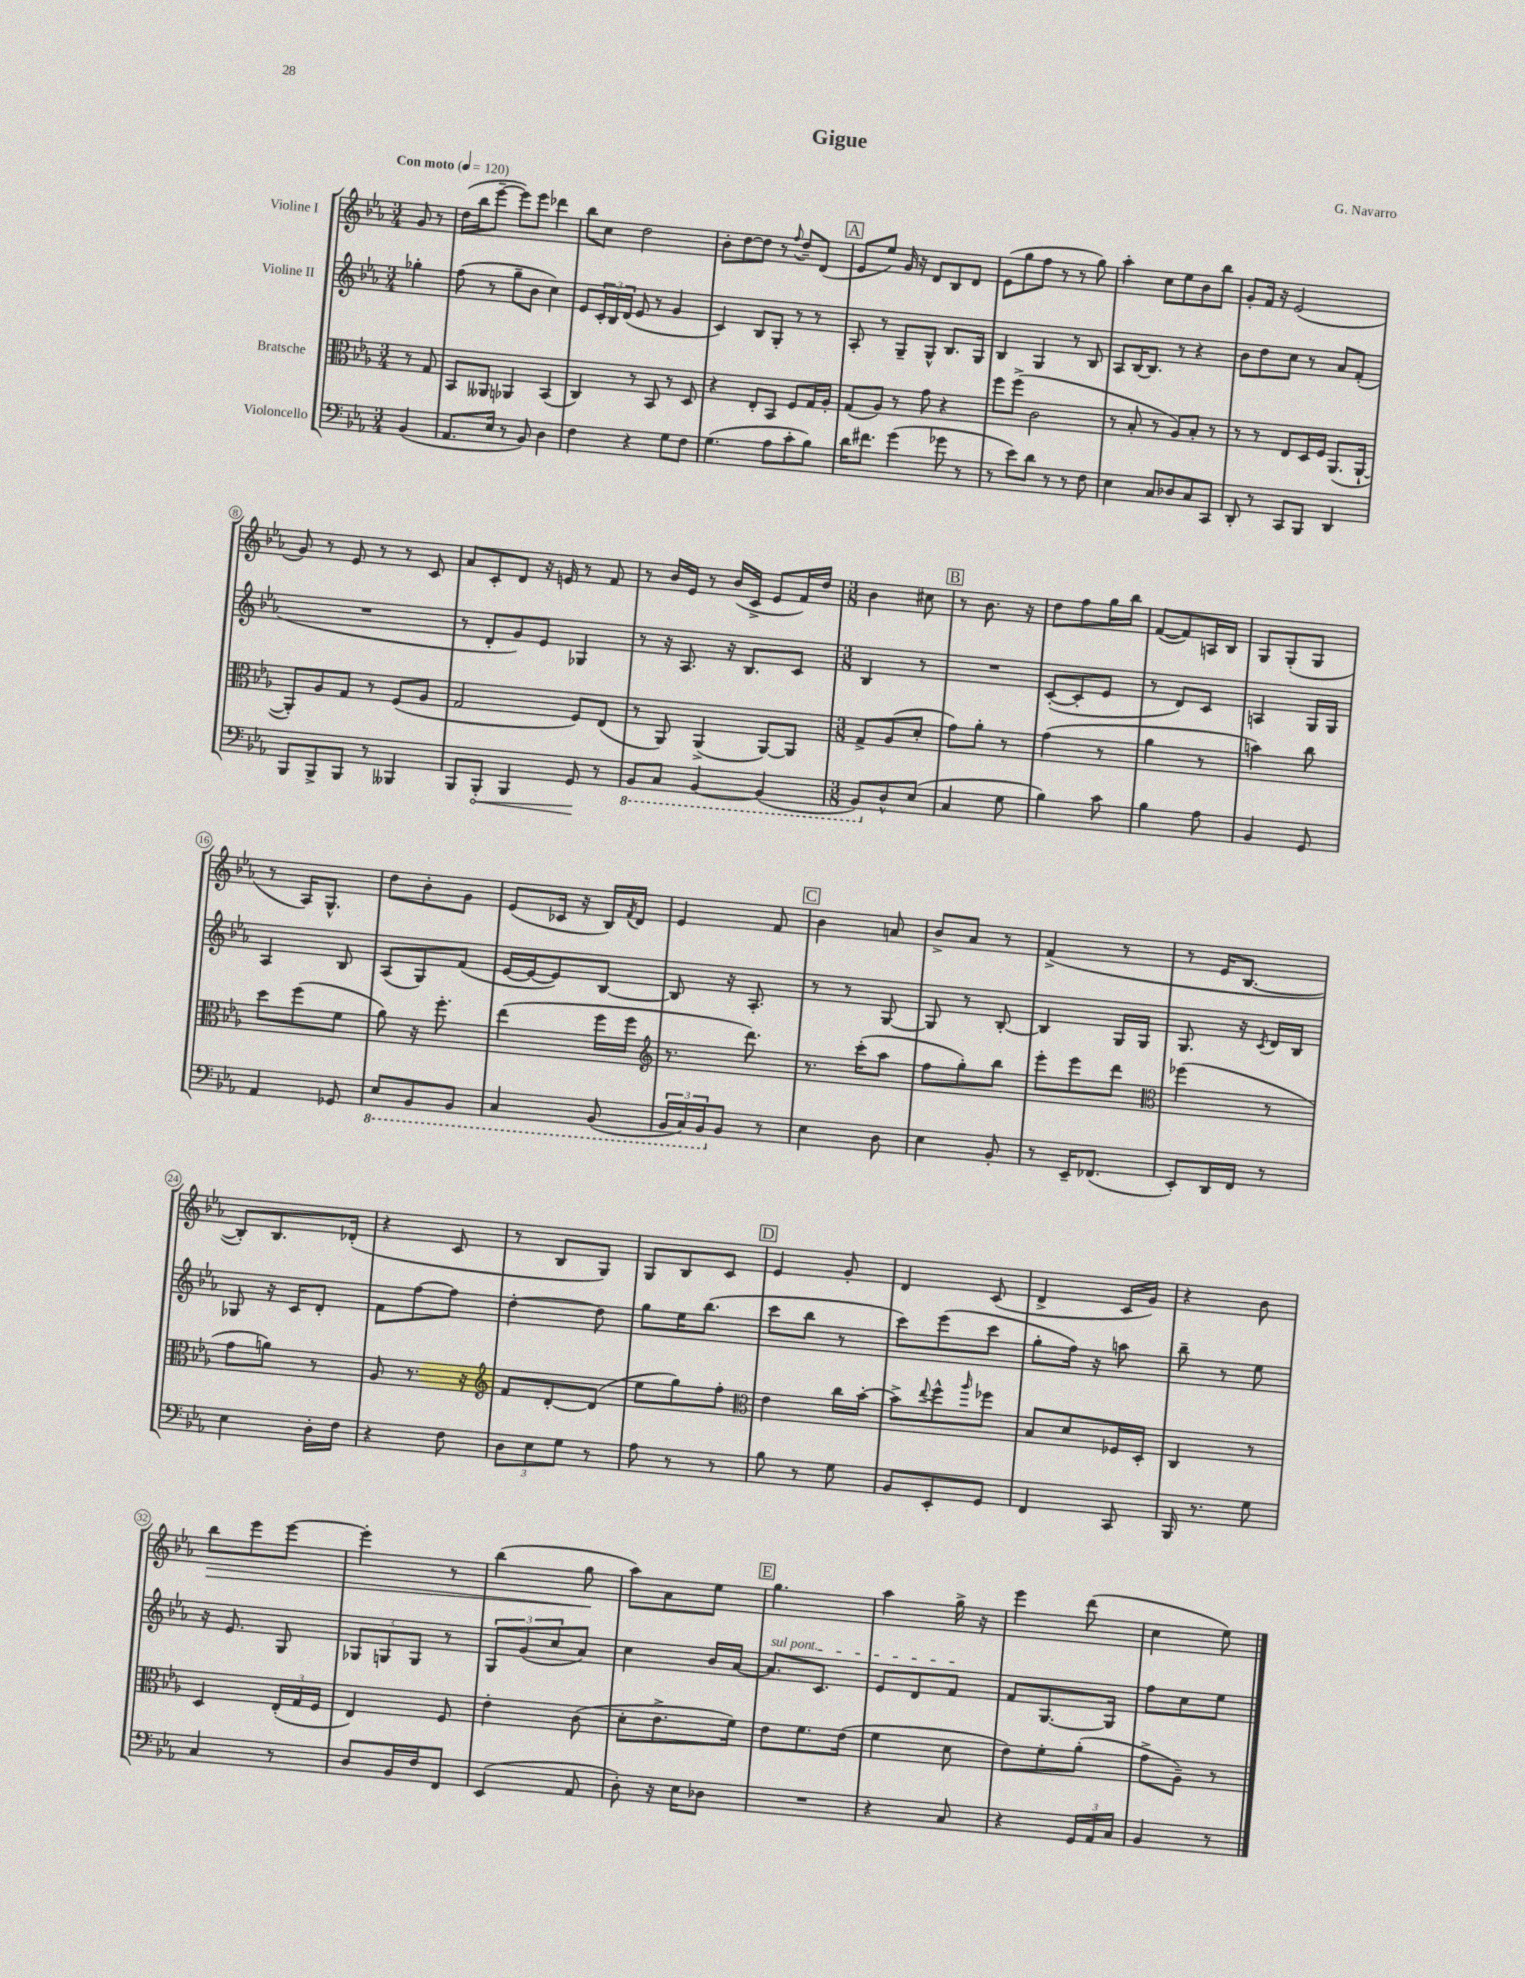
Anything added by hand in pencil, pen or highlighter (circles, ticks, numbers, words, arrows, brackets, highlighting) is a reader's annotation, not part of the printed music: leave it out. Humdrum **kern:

**kern	**dynam	**kern	**kern	**kern	**dynam
*part4	*part4	*part3	*part2	*part1	*part1
*staff4	*staff4	*staff3	*staff2	*staff1	*staff1
*I"Violoncello	*	*I"Bratsche	*I"Violine II	*I"Violine I	*
*clefF4	*	*clefC3	*clefG2	*clefG2	*
*k[b-e-a-]	*	*k[b-e-a-]	*k[b-e-a-]	*k[b-e-a-]	*
*M3/4	*	*M3/4	*M3/4	*M3/4	*
*MM120	*	*MM120	*MM120	*MM120	*
=	=	=	=	=	=
!	!	!	!	!LO:TX:a:B:t=Con moto	!
(4BB-/	.	8r	4gg-X'\	8g/	.
.	.	8G/	.	8r	.
=1	=1	=1	=1	=1	=1
8.AA-/L	.	8BB-/L	(8ff\	(16dd\LL	.
.	.	.	.	16bb-\J	.
.	.	8AA--X/J	8r	[8eee-~\J	.
16E-/Jk	.	.	.	.	.
8r	.	4AA-X/	8gg~\L	8eee-\L])	.
8BB-/)	.	.	8b-\J	8eee-\J	.
4D\	.	(4BB-/	4cc\)	4ddd-X\	.
=2	=2	=2	=2	=2	=2
4F\	.	4C/)	8e-/L	8bb-\L	.
.	.	.	24c'/L	8cc\J	.
.	.	.	24B-/	.	.
.	.	.	(24d/JJ	.	.
4r	.	8r	8e-/	2dd\	.
.	.	8BB-/	8r	.	.
8G\L	.	8r	4g/	.	.
8F\J	.	8D/	.	.	.
=3	=3	=3	=3	=3	=3
(4.G\	.	4r	4c/)	8b-'\L	.
.	.	.	.	[8dd\	.
.	.	8E-'/L	8B-/L	8dd\J]	.
8A-\L	.	8BB-/J	8G'/J	8r	.
.	.	.	.	8qqff/	.
8c'\	.	8F/L	8r	8dd~/L	.
8B-\J)	.	16G/L	8r	(8d/J	.
.	.	16A-'/JJ	.	.	.
!!LO:REH:place=s1:t=A
=4	=4	=4	=4	=4	=4
16d\KL	.	(8G/L	8A-'/	8e-/L	.
8.f#X\J	.	.	.	.	.
.	.	8A-/J)	8r	8ee-/J)	.
(4g\	.	8r	8G~/L	16g/	.
.	.	.	.	16r	.
.	.	8g\	8G^^/J	8d/L	.
8g-X\	.	4r	8.B-/L	8B-/	.
8r	.	.	.	8d/J	.
.	.	.	16G/Jk	.	.
=5	=5	=5	=5	=5	=5
8r	.	8ff\L	4B-/	(8e-\L	.
8e-\L)	.	(8ff^\J	.	8gg\	.
8d\J	.	2c\	4G/	8ff\J	.
8r	.	.	.	8r	.
8r	.	.	8r	8r	.
8F\	.	.	8B-/	8gg\)	.
=6	=6	=6	=6	=6	=6
4E-\	.	8r	8A-/L	4aa-'\	.
.	.	8B-'/	[16B-/K	.	.
.	.	.	8.B-/J]	.	.
8C/L	.	8r	.	8cc\L	.
8D-X/	.	8A-/L)	8r	8ee-\	.
8C/	.	8B-'/J	4r	8b-\	.
8CC/J	.	8r	.	8bb-\J	.
=7	=7	=7	=7	=7	=7
8DD'/	.	8r	8b-\L	8g'/L	.
8r	.	8r	8dd\	16f/Jk	.
.	.	.	.	16r	.
8CC/L	.	8E-/L	8cc\J	(2e-/	.
8BBB-/J	.	16D/L	8r	.	.
.	.	16F/JJ	.	.	.
4DD/	.	(8.AA-/L	8a-/L	.	.
.	.	.	(8f'/J	.	.
.	.	[16AA-`/Jk	.	.	.
!!LO:LB:g=z
=8	=8	=8	=8	=8	=8
8BBB-/L	.	8AA-'/L])	2.r	8g/)	.
8BBB-^/	.	8A-/	.	8r	.
8BBB-/J	.	8G/J	.	8e-/	.
8r	.	8r	.	8r	.
4BBB--X/	.	(8F/L	.	8r	.
.	.	8A-/J	.	8c/	.
=9	=9	=9	=9	=9	=9
8BBB-/L	.	2G/	8r	8a-/L	.
!	!LO:HP:b	!	!	!	!
8BBB-'/J	<	.	8d'/L	8c'/	.
4BBB-/	.	.	8g/)	8d/J	.
.	.	.	8e-/J	16r	.
.	.	.	.	16en/	.
8GG/	.	8F/L)	4G-X/	8r	.
8r	[	(8E-/J	.	8f/	.
=10	=10	=10	=10	=10	=10
*8ba	*	*	*	*	*
8BBB-/L	.	8r	8r	8r	.
8CC/J	.	8AA-/)	16r	16b-/LL	.
.	.	.	8.A-/	16e-/JJ	.
[4BBB-/	.	(4AA-^/	.	8r	.
.	.	.	16r	(16b-/LL	.
.	.	.	8.B-/L	16c^/JJ	.
(4BBB-/]	.	[8AA-/L)	.	8e-/L	.
.	.	8AA-/J]	8c/J	16f/L)	.
.	.	.	.	16dd/JJ	.
=11	=11	=11	=11	=11	=11
*M3/8	*	*M3/8	*M3/8	*M3/8	*
8BBB-/L)	.	8G^/L	4B-/	4b-\	.
*X8ba	*	*	*	*	*
8D^^/	.	(8A-/	.	.	.
(8E-/J	.	8d'/J	8r	8cc#X\	.
!!LO:REH:place=s1:t=B
=12	=12	=12	=12	=12	=12
4C/	.	8g\L)	4.r	8r	.
.	.	8a-'\J	.	8.b-\	.
8G\	.	8r	.	.	.
.	.	.	.	16r	.
=13	=13	=13	=13	=13	=13
4B-\)	.	(4g\	([8c'/L	8dd\L	.
.	.	.	8c'/]	8ff\	.
8c\	.	8r	8e-/J	16gg\L	.
.	.	.	.	16bb-\JJ	.
=14	=14	=14	=14	=14	=14
4B-\	.	4a-\	8r	([8f/L	.
.	.	.	8d/L)	8f/])	.
8A-\	.	8r	8c/J	16An/L	.
.	.	.	.	16B-/JJ	.
=15	=15	=15	=15	=15	=15
4BB-/	.	4bn\)	4An/	8G/L	.
.	.	.	.	(8G'/	.
8GG/	.	8cc\	16G/LL	8G/J	.
.	.	.	16G/JJ	.	.
!!LO:LB:g=z
=16	=16	=16	=16	=16	=16
4AA-/	.	8dd\L	4A-/	8r	.
.	.	(8ff\	.	16A-/KL)	.
.	.	.	.	8.G^^/J	.
8GG-X/	.	8f\J	8B-/	.	.
=17	=17	=17	=17	=17	=17
*8ba	*	*	*	*	*
8EE-/L	.	8a-\)	(8A-/L	8dd\L	.
8BBB-/	.	16r	8G/)	8b-'\	.
.	.	8.ff'\	.	.	.
8BBB-/J	.	.	(8f/J	8g\J	.
=18	=18	=18	=18	=18	=18
4CC/	.	(4ee-\	[16e-/LL	(8e-/L	.
.	.	.	16e-/J_	.	.
.	.	.	8e-/])	16c-X/Jk	.
.	.	.	.	16r	.
(8BBB-/	.	16ff\LL	[8B-/J	16B-/LL)	.
.	.	.	.	8qf/	.
.	.	16ff\JJ	.	16d/JJ	.
=19	=19	=19	=19	=19	=19
*	*	*clefG2	*	*	*
24BBB-/LL	.	8.r	8B-/]	4e-/	.
24CC/)	.	.	.	.	.
24BBB-/J	.	.	.	.	.
*X8ba	*	*	*	*	*
8BB-/J	.	.	16r	.	.
.	.	8.ddd\)	8.A-'/	.	.
8r	.	.	.	8f/	.
!!LO:REH:place=s1:t=C
=20	=20	=20	=20	=20	=20
4E-\	.	8.r	8r	4b-\	.
.	.	.	8r	.	.
.	.	(16ccc'\KL	.	.	.
8D\	.	8aa-\J	[8G/	8an/	.
=21	=21	=21	=21	=21	=21
4E-\	.	8ff\L	8G/]	8b-^/L	.
.	.	8gg'\)	8r	8a-/J	.
8BB-'/	.	8bb-\J	[8B-'/	8r	.
=22	=22	=22	=22	=22	=22
8r	.	8eee-'\L	4B-/]	(4f^/	.
16EE-~/KL	.	8eee-\	.	.	.
(8.FF-X/J	.	.	.	.	.
.	.	8ddd\J	16G/LL	8r	.
.	.	.	16G/JJ	.	.
=23	=23	=23	=23	=23	=23
*	*	*clefC3	*	*	*
8EE-'/L)	.	(4ff-X\	8.G/	8r	.
16DD/L	.	.	.	16e-/KL	.
16FF/JJ	.	.	16r	[8.B-/J	.
.	.	.	8qc/	.	.
8r	.	8r	16d/LL	.	.
.	.	.	16B-/JJ	.	.
!!LO:LB:g=z
=24	=24	=24	=24	=24	=24
4E-\	.	8g\L	8G-X/	8B-'/L])	.
.	.	8an\J)	16r	8.B-/	.
.	.	.	16c/KL	.	.
16D'\LL	.	8r	8d'/J	.	.
16F\JJ	.	.	.	(16d-X'/Jk	.
=25	=25	=25	=25	=25	=25
4r	.	8A-/	8f\L	4r	.
.	.	8.r	[8ff\	.	.
8F\	.	.	8ff\J]	8c/	.
.	.	16r	.	.	.
=26	=26	=26	=26	=26	=26
*	*	*clefG2	*	*	*
12D\L	.	8f/L	[4dd'\	8r	.
12E-\	.	.	.	.	.
.	.	[8d'/	.	8B-/L	.
12G\J	.	.	.	.	.
8r	.	(8d/J]	8dd\]	8G/J)	.
=27	=27	=27	=27	=27	=27
8A-\	.	8ee-\L	8gg\L	8G/L	.
8r	.	8gg\)	16ee-\K	8B-/	.
.	.	.	(8.bb-\J	.	.
8r	.	8ff'\J	.	8c/J	.
!!LO:REH:place=s1:t=D
=28	=28	=28	=28	=28	=28
*	*	*clefC3	*	*	*
8B-\	.	4e-\	8ccc\L	4e-/	.
8r	.	.	8bb-\J	.	.
8G\	.	16cc\LL	8r	8g'/	.
.	.	[16b-'\JJ	.	.	.
=29	=29	=29	=29	=29	=29
8BB-/L	.	8b-^\L]	8ccc\L)	4d/	.
.	.	8qqee-/	.	.	.
8EE-'/	.	8ff^^\	(8eee-\	.	.
.	.	16qqaa-/	.	.	.
8GG/J	.	8ff-X\J	8ccc\J	(8c/	.
=30	=30	=30	=30	=30	=30
4FF/	.	8B-/L	8gg'\L	4d^/	.
.	.	8d/	16ff\Jk)	.	.
.	.	.	16r	.	.
8CC/	.	16F-X/L	8aan\	16c/LL	.
.	.	16D'/JJ	.	16g/JJ)	.
=31	=31	=31	=31	=31	=31
16BBB-/	.	4C/	8bb-~\	4r	.
8.r	.	.	.	.	.
.	.	.	8r	.	.
8G\	.	8r	8ee-\	8b-\	.
!!LO:LB:g=z
=32	=32	=32	=32	=32	=32
!	!	!	!	!	!LO:HP:b
4C/	.	4D/	16r	8bb-\L	>
.	.	.	8.e-/	.	.
.	.	.	.	8eee-\	.
8r	.	(24E-'/LL	8G/	[8eee-\J	.
.	.	24G/	.	.	.
.	.	24F/JJ	.	.	.
=33	=33	=33	=33	=33	=33
8D/L	.	4E-/)	12G-X/L	4eee-'\]	.
.	.	.	12Gn/	.	.
16BB-/L	.	.	.	.	.
.	.	.	12G/J	.	.
16F/J	.	.	.	.	.
8FF/J	.	8F/	8r	8r	.
=34	=34	=34	=34	=34	=34
(4EE-/	.	4e-'\	12G/L	(4bb-\	.
.	.	.	(12g/	.	.
.	.	.	12cc/	.	.
8AA-/	.	(8c\	8a-/J)	8gg\	.
.	.	.	.	.	]
=35	=35	=35	=35	=35	=35
8D'\)	.	8d'\L	4cc\	8aa-\L)	.
16r	.	8.e-^\	.	8a-\	.
16E-\KL	.	.	.	.	.
8D-X\J	.	.	16b-/LL	8ee-\J	.
.	.	16f\Jk)	[16a-/JJ	.	.
!!LO:REH:place=s1:t=E
=36	=36	=36	=36	=36	=36
!	!	!	!LO:TX:a:i:t=sul pont.	!	!
4.r	.	8e-\L	8.a-/L]	4.gg\	.
.	.	8.f\	.	.	.
.	.	.	8.c/J	.	.
.	.	(16e-\Jk	.	.	.
=37	=37	=37	=37	=37	=37
4r	.	4f\	8e-/L	4aa-\	.
.	.	.	8d/	.	.
8C/	.	8d\	8f/J	16gg^\	.
.	.	.	.	16r	.
=38	=38	=38	=38	=38	=38
4r	.	8e-\L)	8f/L	4eee-\	.
.	.	8f'\	[8.G/	.	.
24GG/LL	.	(8a-'\J	.	(8ddd\	.
24AA-/	.	.	.	.	.
.	.	.	16G/Jk]	.	.
24C/JJ	.	.	.	.	.
=39	=39	=39	=39	=39	=39
4BB-/	.	8g^\L	8ff\L	4cc\	.
.	.	8A-~\J)	8cc\	.	.
8r	.	8r	8ee-\J	8ee-\)	.
==	==	==	==	==	==
*-	*-	*-	*-	*-	*-
